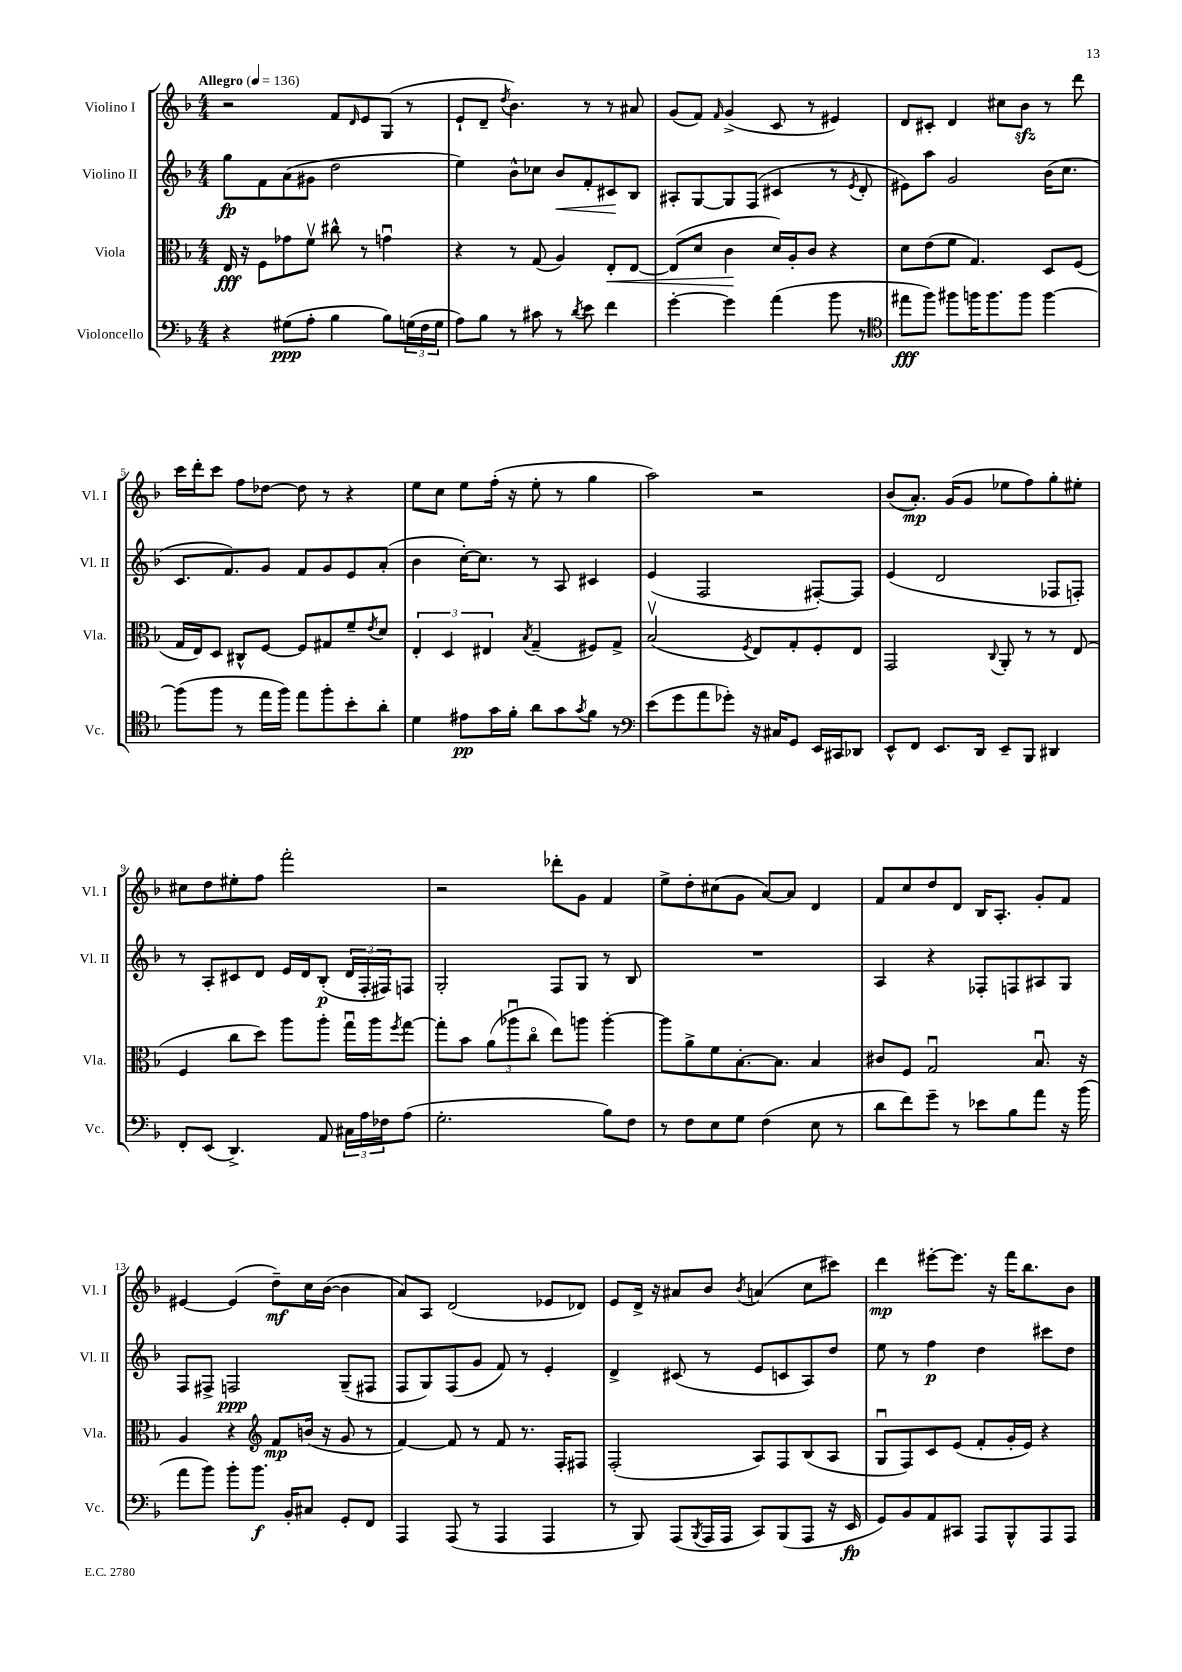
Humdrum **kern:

**kern	**kern	**kern	**kern
*staff4	*staff3	*staff2	*staff1
*clefF4	*clefC3	*clefG2	*clefG2
*k[b-]	*k[b-]	*k[b-]	*k[b-]
*M4/4	*M4/4	*M4/4	*M4/4
*MM136	*MM136	*MM136	*MM136
4r	16E	8gg	2r
.	16r	.	.
.	8F	8f	.
(8G#	8g-	(8a	.
8A'	8fv	8g#	.
4B-	8cc#^^	2dd	8f
.	.	.	16qqd
.	8r	.	8e
8B-)	4gu	.	(8G
(24G	.	.	8r
24F	.	.	.
24G	.	.	.
=	=	=	=
8A)	4r	4ee)	8e`
8B-	.	.	8d~
.	.	.	8qdd
8r	8r	8b-^^	4.b-)
8c#	(8G	8cc-	.
8r	4A)	8b-	.
8qd	.	.	.
8e	.	8f'	8r
4f	8E'	8c#	8r
.	[8E	8B-	8a#
=	=	=	=
[4g'	(8E]	8A#'	(8g
.	8d	[8G	8f)
.	.	.	16qqf
4g]	4c	8G]	(4g^
.	.	(8F	.
(4a	16d)	4c#	8c
.	16A'	.	.
.	8c	.	8r
8b-	4r	8r	4e#)
.	.	8qe	.
8r	.	8d'	.
=	=	=	=
*clefC4	*	*	*
8ee#	8d	8e#)	8d
8ff)	(8e	8aa	8c#'
8ff#	8f	2g	4d
16ff	4.G)	.	.
8.ff	.	.	.
.	.	.	8cc#
8ff	.	.	8b-
[4ff	8D	(16b-	8r
.	.	8.cc	.
.	(8F	.	8ddd
=	=	=	=
(8ff]	16G	8.c	16ccc
.	16E)	.	16ddd'
8ff	8D	.	8ccc
.	.	8.f)	.
8r	8C#^^	.	8ff
16ee	[8F	8g	[8dd-
16ff)	.	.	.
8ee	8F]	8f	8dd-]
8ff'	8G#	8g	8r
8b-'	8f~	8e	4r
.	8qe	.	.
8a'	8d	(8a'	.
=	=	=	=
4d	6E'	4b-	8ee
.	.	.	8cc
.	6D	.	.
8e#	.	[16cc')	8ee
.	.	8.cc]	.
.	6E#	.	.
16g	.	.	(16ff'
16f'	.	.	16r
.	8qB-	.	.
8a	(4G~	8r	8ee'
8g	.	8A	8r
8qg	.	.	.
8f	8F#)	4c#	4gg
8r	8G^	.	.
=	=	=	=
*clefF4	*	*	*
(8e	(2B-v	(4e	2aa)
8g	.	.	.
8a	.	2F	.
8g-')	.	.	.
.	8qF	.	.
16r	8E)	.	2r
16C#	.	.	.
8GG	8G'	.	.
16EE	8F'	[8F#')	.
16CC#	.	.	.
8DD-	8E	8F#]	.
=	=	=	=
8EE^^	2GG	(4e	(8b-
8FF	.	.	8.a')
8.EE	.	2d	.
.	.	.	(16g
.	.	.	8g
16DD	.	.	.
.	8qqC	.	.
8EE~	8AA'	.	8ee-
8BBB-	8r	.	8ff)
4DD#	8r	8F-	8gg'
.	(8E	8F')	8ee#'
=	=	=	=
8FF'	4F	8r	8cc#
(8EE	.	8A'	8dd
4.DD^)	8cc	8c#	8ee#'
.	8dd)	8d	8ff
.	8aa	16e	2fff'
.	.	16d	.
8AA	8aa'	(8B-'	.
24C#	16ggu	24d	.
24A	.	24F'	.
.	16aa	.	.
24F-	.	24F#)	.
.	8qff	.	.
(8A	[8gg	8F	.
=	=	=	=
2.G'	8gg']	2G'	2r
.	8b-	.	.
.	(12a	.	.
.	12aa-u	.	.
.	12cco	.	.
.	8ee)	8F	8ddd-'
.	8aa	8G	8g
8B-)	[4aa'	8r	4f
8F	.	8B-	.
=	=	=	=
8r	8aa]	1r	8ee^
8F	8a^	.	8dd'
8E	8f	.	(8cc#
8G	[8.B-'	.	8g
(4F	.	.	[8a)
.	8.B-]	.	.
.	.	.	8a]
8E	4B-	.	4d
8r	.	.	.
=	=	=	=
8d	8c#	4A	8f
8f)	8F	.	8cc
8g~	2Gu	4r	8dd
8r	.	.	8d
8e-	.	8F-'	16B-
.	.	.	8.A'
8B-	.	8F	.
8a	8.B-u	8A#	8g'
16r	.	8G	8f
(16b-	16r	.	.
=	=	=	=
8a	4A	8F	[4e#
8b-)	.	8F#^	.
8b-'	4r	2F	(4e#]
8.b-	.	.	.
*	*clefG2	*	*
.	8f	.	8dd~)
16BB-'	.	.	.
8C#	(16b	.	16cc
.	16r	.	([16b-
8GG'	8g	(8G~	4b-]
8FF	8r	8F#	.
=	=	=	=
4AAA	[4f)	8F	8a)
.	.	8G)	8A
(8AAA	8f]	(8F	(2d
8r	8r	8g	.
4AAA	8f	8f)	.
.	8.r	8r	.
4AAA	.	4e'	8e-
.	16F'	.	.
.	8F#	.	8d-)
=	=	=	=
8r	(2F'	4d^	8e
8BBB-)	.	.	16d^
.	.	.	16r
(8AAA	.	(8c#	8a#
8qBBB-	.	.	.
16AAA	.	8r	8b-
16AAA	.	.	.
.	.	.	8qb-
8CC)	8A)	8e	(4a
(8BBB-	8F	8c	.
8AAA	(8B-	8A)	8cc
16r	8A	8dd	8ccc#)
16EE	.	.	.
=	=	=	=
8GG)	8Gu	8ee	4ddd
8BB-	8F)	8r	.
8AA	8c	4ff	[8eee#'
8CC#	(8e	.	8.eee#]
8AAA	8f'	4dd	.
.	.	.	16r
8BBB-^^	16g'	.	16fff
.	16e)	.	8.bb-
8AAA	4r	8ccc#	.
8AAA	.	8dd	8b-
==	==	==	==
*-	*-	*-	*-
